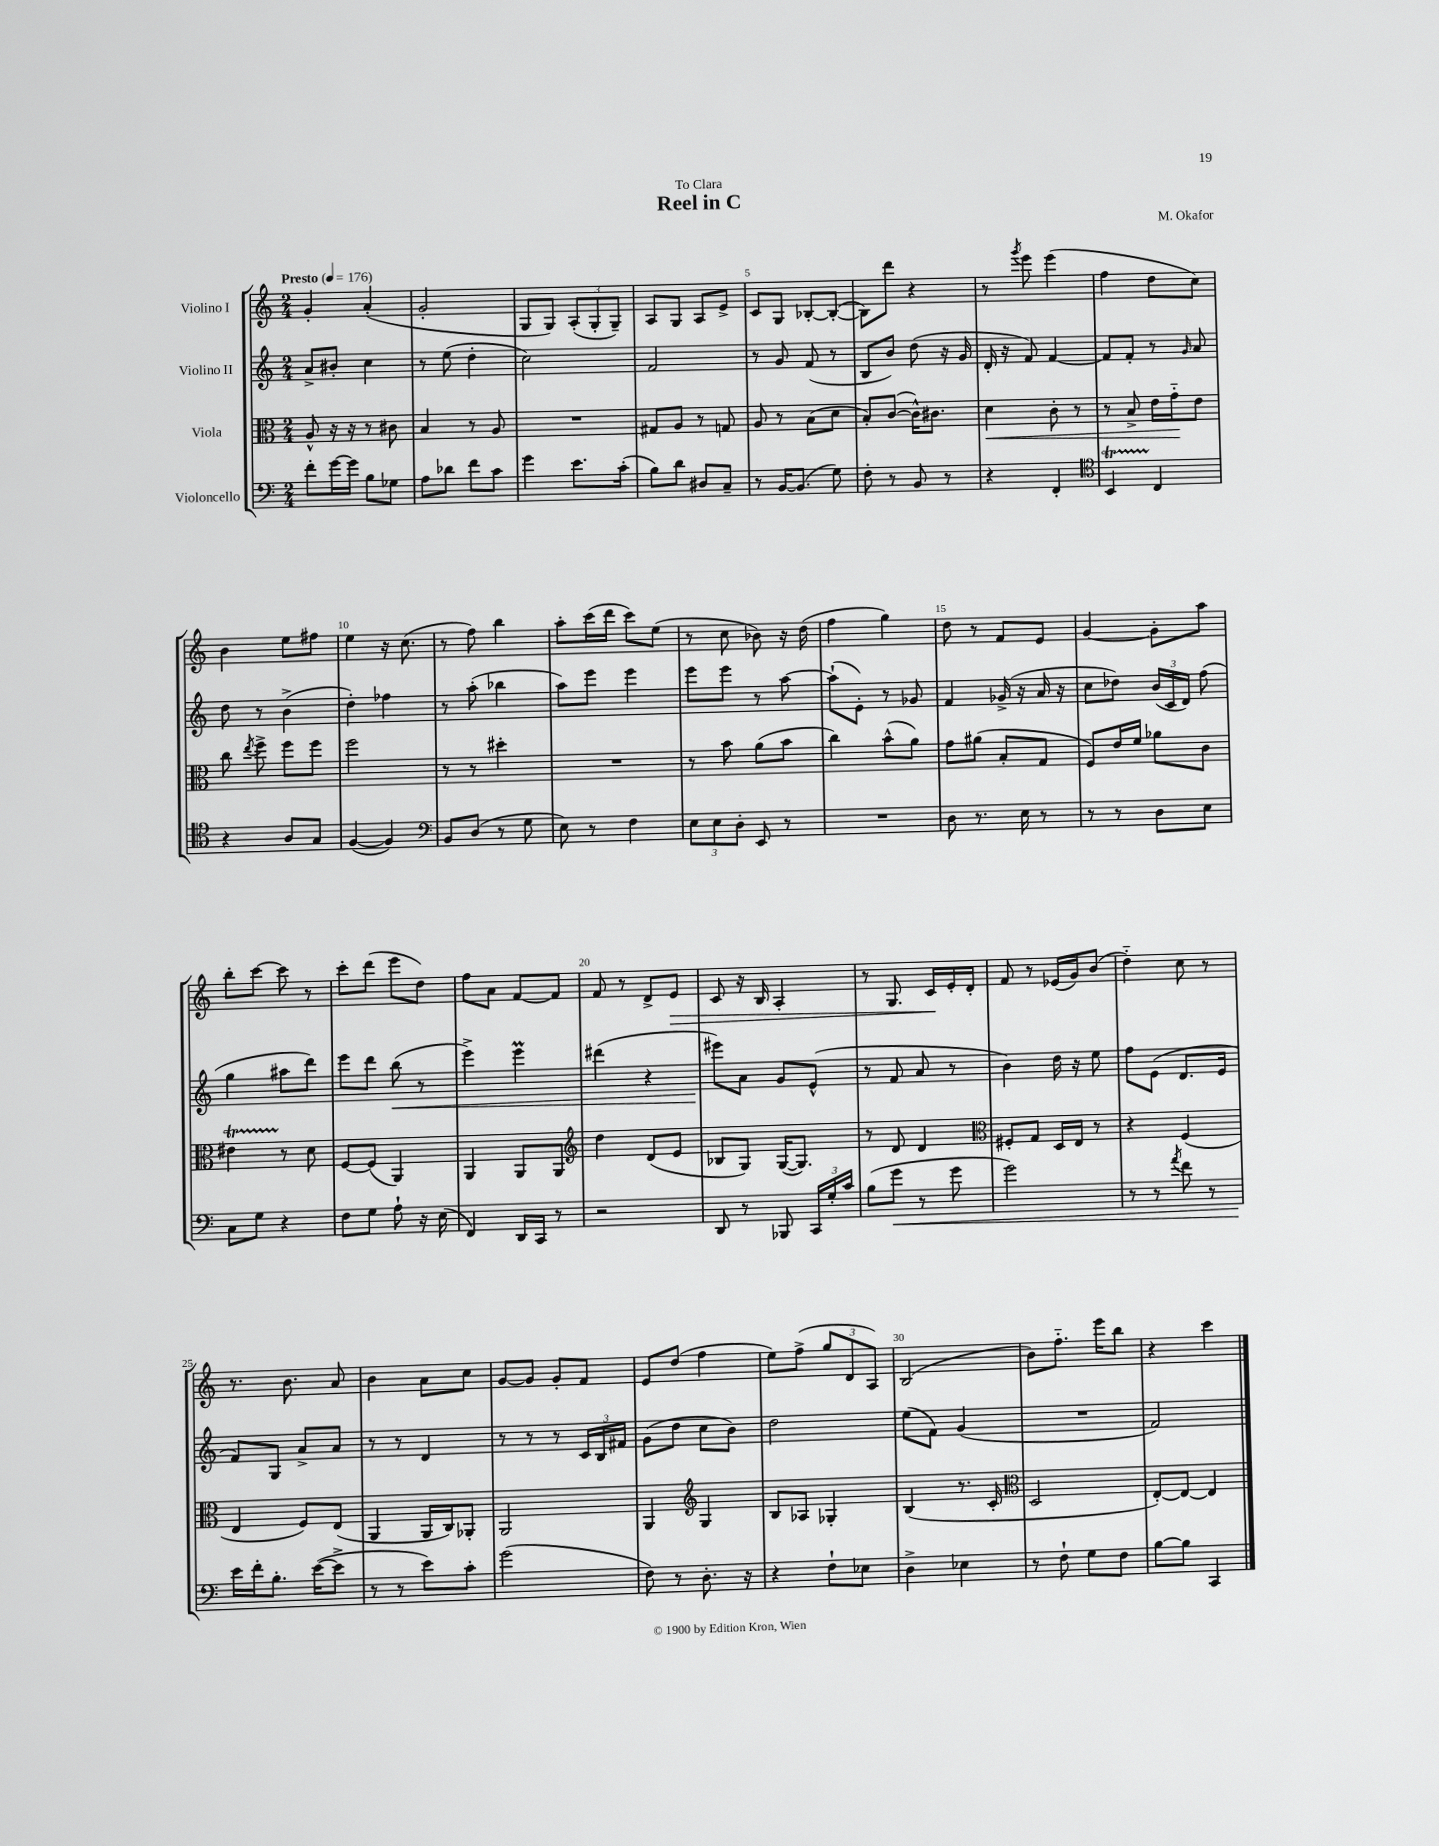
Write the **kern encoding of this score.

**kern	**kern	**kern	**kern
*staff4	*staff3	*staff2	*staff1
*clefF4	*clefC3	*clefG2	*clefG2
*k[]	*k[]	*k[]	*k[]
*M2/4	*M2/4	*M2/4	*M2/4
*MM176	*MM176	*MM176	*MM176
8f'\L	8A^^/	8a^/L	4g'/
[16g\L	16r	8b#'/J	.
16g\]JJ	16r	.	.
8B\L	8r	4cc\	(4a'/
8G-\J	8c#\	.	.
=	=	=	=
8A\L	4B/	8r	2g'/
8d-\J	.	(8ee\	.
8f\L	8r	4dd'\	.
8c\J	8A/	.	.
=	=	=	=
4g\	2r	2cc\)	8G/L
.	.	.	8G/J)
8.e\L	.	.	(12A'/L
.	.	.	12G'/
.	.	.	12G~/J)
(16c'\Jk	.	.	.
=	=	=	=
8B\L)	8G#/L	2f/	8A/L
8d\J	8A/J	.	8G/J
8D#/L	8r	.	8A/L
8C~/J	8G/	.	8e^/J
=	=	=	=
8r	8A/	8r	8c/L
[16BB/LK	8r	8g/	8G/J
(8.BB/]J	.	.	.
.	(8B\L	(8f/	[8B-'/L
8G\)	8d\J	8r	(8B-'/_J
=	=	=	=
8F'\	8B'/L)	8B/L	8B-\]L)
8r	([8c/J	8b/J)	8ddd\J
8BB/	16c^^\]LK)	(8dd\	4r
.	8.c#\J	.	.
8r	.	16r	.
.	.	16g/	.
=	=	=	=
4r	4d\	16d'/	8r
.	.	16r	.
.	.	.	8qggg/
.	.	8f/)	8eee\
4FF'/	8c'\	[4f/	(4eee\
.	8r	.	.
=	=	=	=
*clefC4	*	*	*
4BB/	8r	8f/]L	4ff\
.	8B^/	8f'/J	.
4C/	16e\LL	8r	8dd\L
.	16g'~\J	.	.
.	.	16qqg/	.
.	8e\J	8a/	8cc\J)
=	=	=	=
4r	8cc\	8dd\	4b\
.	8qee/	.	.
.	8ff^\	8r	.
8A/L	8ff\L	(4b^\	8ee\L
8G/J	8ff\J	.	8ff#\J
=	=	=	=
([4F/	2ff\	4dd'\)	4ee\
4F/])	.	4ff-\	16r
.	.	.	(8.cc\
=	=	=	=
*clefF4	*	*	*
8BB/L	8r	8r	8r
(8D/J	8r	(8aa'\	8ff\)
8r	4dd#'\	4bb-\	4bb\
8G\	.	.	.
=	=	=	=
8E\)	2r	8aa\L)	8aa'\L
8r	.	8eee\J	(16ccc\L
.	.	.	16ddd\JJ
4F\	.	4eee\	8ccc\L)
.	.	.	(8ee\J
=	=	=	=
12E\L	8r	8eee\L	8r
12E\	.	.	.
.	8b\	8eee\J	8cc\
12D'\J	.	.	.
8EE/	(8a\L	8r	8b-\)
8r	8b\J	[8aa\	16r
.	.	.	(16dd\
=	=	=	=
2r	4cc\)	(8aa`\]L	4ff\
.	.	8e'\J)	.
.	(8b^^\L	8r	4gg\)
.	8a\J)	8g-/	.
=	=	=	=
8D\	8g\L	4f/	8dd\
8.r	(8a#\J	.	8r
.	8B'/L	(16g-^/	8f/L
16E\	.	16r	.
8r	8G/J	16a/	8e/J
.	.	16r	.
=	=	=	=
8r	8F/L)	8cc\L	[4g/
8r	16e/L	8dd-\J)	.
.	16f/JJ	.	.
8D\L	8a-\L	(24b/LL	8g'\]L
.	.	24c/	.
.	.	24d/JJ)	.
8E\J	8c\J	(8ff\	8aa\J
=	=	=	=
8C\L	4e#\	4gg\	8bb'\L
8G\J	.	.	[8ccc\J
4r	8r	8aa#\L	8ccc\]
.	8d\	8ddd\J)	8r
=	=	=	=
8F\L	[8F/L	8eee\L	8ccc'\L
8G\J	(8F/]J	8ddd\J	(8ddd\J
8A`\	4AA/)	(8bb\	8eee\L
16r	.	8r	8dd\J)
(16E\	.	.	.
=	=	=	=
4FF/)	4AA/	4eee^\)	8ff\L
.	.	.	8a\J
16DD/LL	8AA/L	4eee\	[8f/L
16CC/JJ	.	.	.
8r	8AA/J	.	8f/]J
=	=	=	=
*	*clefG2	*	*
2r	4dd\	(4ddd#\	8f/
.	.	.	8r
.	(8d/L	4r	8d^/L
.	8e/J	.	8e/J
=	=	=	=
8DD/	8B-/L	8eee#\L)	8c/
8r	8G/J)	8a\J	16r
.	.	.	16B/
8BBB-/	([16G/LK	8g/L	4A'/
.	8.G/]J)	.	.
24CC/LL	.	(8e^^/J	.
24G'/	.	.	.
24c/JJ	.	.	.
=	=	=	=
(8B\L	8r	8r	8r
8g\J	8d/	8f/	8.G/
8r	4d/	8a/	.
.	.	.	16c/LL
8g\	.	8r	16e'/
.	.	.	16d'/JJ
=	=	=	=
*	*clefC3	*	*
2g\)	8F#'/L	4b\)	8f/
.	8G/J	.	8r
.	16D/LL	16dd\	(16e-/LL
.	16E/JJ	16r	16g/J)
.	8r	8ee\	(8b/J
=	=	=	=
8r	4r	8ff\L	4dd'~\)
8r	.	(8e\J	.
8qa/	.	.	.
8f\	(4F/	8.d/L	8cc\
8r	.	.	8r
.	.	16e/Jk	.
=	=	=	=
16e\LL	4E/	8f/L)	8.r
16f'\J	.	.	.
8.B'\J	.	8G/J	.
.	.	.	8.b\
.	8F/L)	8a^/L	.
([16e\LK	.	.	.
8e^\]J	(8E/J	8a/J	8a/
=	=	=	=
8r	4AA/	8r	4b\
8r	.	8r	.
8e\L)	16AA/LL	4d/	8a\L
.	16C/J)	.	.
8c'\J	8AA-'/J	.	8cc\J
=	=	=	=
(2g\	2AA/	8r	[8g/L
.	.	8r	8g/]J
.	.	8r	8g'/L
.	.	24c/LL	8f/J
.	.	24B/	.
.	.	24f#/JJ	.
=	=	=	=
8F\)	4AA/	(8g\L	8e/L
8r	.	8dd\J	(8dd/J
*	*clefG2	*	*
8.D'\	4G/	8cc\L	4ff\
.	.	8b\J)	.
16r	.	.	.
=	=	=	=
4r	8B/L	2dd\	8ee\L)
.	8A-/J	.	(8ff^\J
8F`\L	4G-'/	.	12gg/L
.	.	.	12d/
8E-\J	.	.	.
.	.	.	12A/J)
=	=	=	=
4D^\	(4B/	(8ee\L	(2B/
.	.	8f\J)	.
4E-\	8.r	(4g/	.
.	16c'/	.	.
=	=	=	=
*	*clefC3	*	*
8r	2D/	2r	8b\L)
8F`\	.	.	8.ff'~\J
8G\L	.	.	.
.	.	.	16eee\LK
8F\J	.	.	8bb\J
=	=	=	=
[8B\L	[8E'/L)	2f/)	4r
8B\]J	8E/_J	.	.
4CC/	4E/]	.	4ccc\
==	==	==	==
*-	*-	*-	*-
